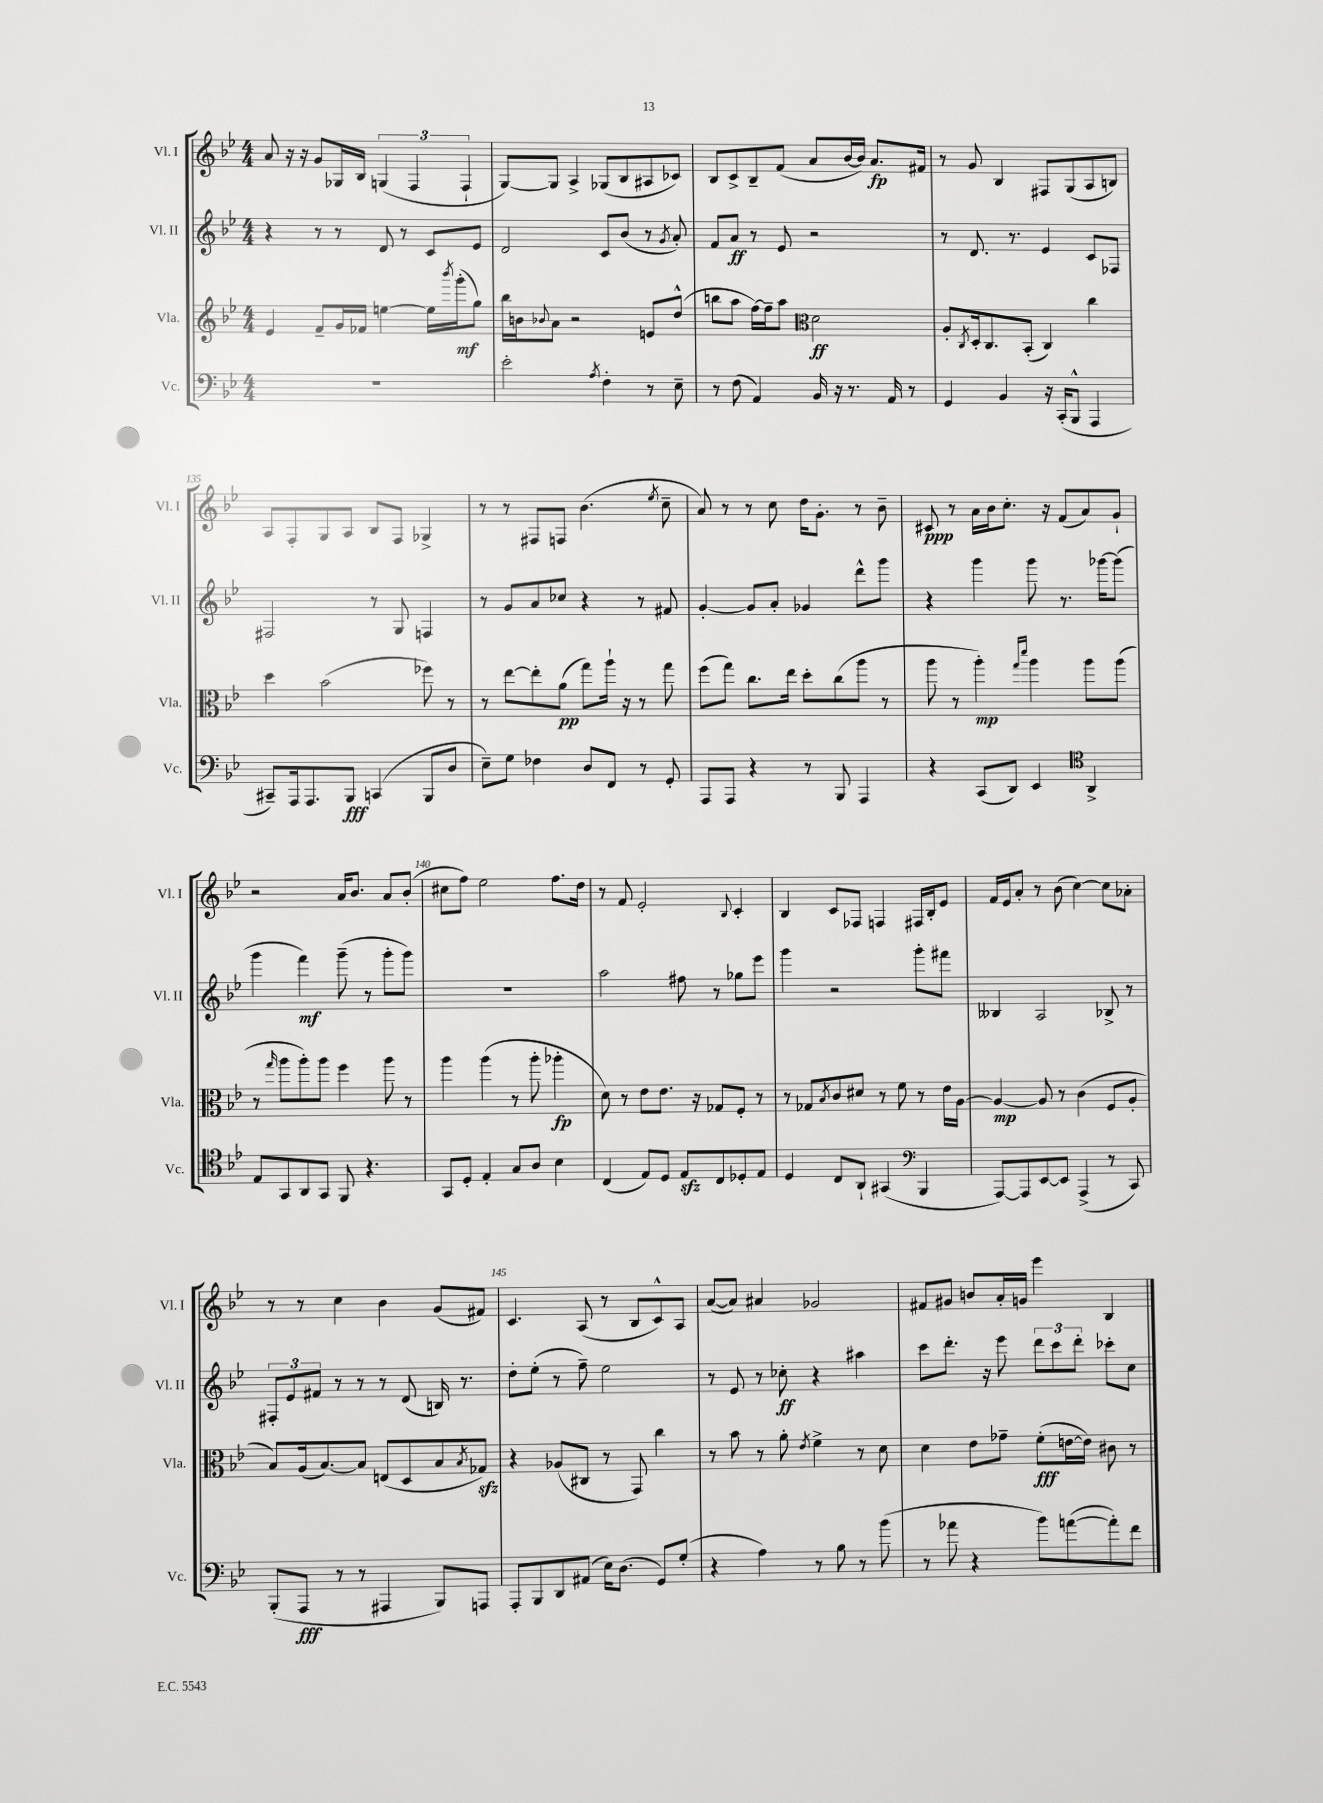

**kern	**kern	**kern	**kern
*staff4	*staff3	*staff2	*staff1
*clefF4	*clefG2	*clefG2	*clefG2
*k[b-e-]	*k[b-e-]	*k[b-e-]	*k[b-e-]
*M4/4	*M4/4	*M4/4	*M4/4
1r	4e-	4r	8a
.	.	.	16r
.	.	.	16r
.	8f~	8r	8g
.	16g	8r	16G-
.	16f-	.	16B-
.	[4ee	8d	(6G
.	.	8r	.
.	.	.	6F
.	16ee]	8c	.
.	8qbbb-	.	.
.	(16ggg'	.	.
.	.	.	6F`
.	8gg)	8e-	.
=	=	=	=
2e-'	16bb-	2d	[8G)
.	16b	.	.
.	8qqb-	.	.
.	8a	.	8G]
.	2r	.	4A^
8qA	.	.	.
4F'	.	8c	(8G-
.	.	(8b-	8B-
8r	8e	8r	8A#
.	.	8qg	.
8E-~	(8dd^^	8a')	8c-)
=	=	=	=
8r	8bb	8f	8B-
(8F	8aa	8a	8c^
4AA)	[16ff)	8r	8B-~
.	16ff~]	.	.
.	8aa	8e-	(8f
*	*clefC3	*	*
16BB-	2d	2r	8a
16r	.	.	.
8.r	.	.	[16b-
.	.	.	16b-])
.	.	.	8.a
16AA	.	.	.
8r	.	.	.
.	.	.	16f#
=	=	=	=
4GG	8A'	8r	8r
.	8qC	.	.
.	16D'	8.d	8g
.	8.C	.	.
4BB-	.	.	4B-
.	.	8.r	.
.	(8BB-'	.	.
16r	4C)	4e-	8F#
(16CC'	.	.	.
8BBB-^^	.	.	(8G
4AAA	4cc	8c	8A
.	.	8F-	8B)
=	=	=	=
8CC#~)	4dd	2F#	8A
16AAA	.	.	8F'
8.AAA	.	.	.
.	(2b-	.	8G
8BBB-	.	.	8A
(4CC	.	8r	8B-
.	.	8G	8F
8BBB-	8ff-)	4F	4G-^
8D	8r	.	.
=	=	=	=
8E-~)	8r	8r	8r
8G	[8ee-	8g	8r
4F-	8ee-']	8a	8F#
.	(8a	8cc-	8F
8D	8gg)	4r	(4.b-
8FF	16aa`	.	.
.	16r	.	.
8r	8r	8r	.
.	.	.	8qee-
8GG'	8gg	8f#	8cc~
=	=	=	=
8AAA	(8ff	[4g'	8a)
8AAA	8gg)	.	8r
4r	8.cc	8g]	8r
.	.	8a'	8cc
.	16ee-	.	.
8r	8dd'	4g-	16dd
.	.	.	8.g'
8BBB-	(8cc	.	.
4AAA	8aa	8ddd^^	8r
.	8r	8ggg	8b-~
=	=	=	=
4r	8aa	4r	8c#
.	8r	.	8r
(8CC	4aa')	4ggg	16a
.	.	.	16b-
8DD)	.	.	8.cc'
.	16qqgg	.	.
.	16qqddd	.	.
4EE-	4aa	8ggg	.
.	.	.	16r
.	.	8.r	(8f
*clefC4	*	*	*
4AA^	8aa	.	8a)
.	.	[16ggg-	.
.	(8aa	(8ggg-]	8g`
=	=	=	=
8E-	8r	4ggg	2r
.	16qqgg	.	.
8GG	8aa	.	.
8AA	8aa')	4fff)	.
8GG	8aa	.	.
8FF	4ff	(8ggg~	16a
.	.	.	8.b-
4.r	.	8r	.
.	8aa	8ggg'	8a
.	8r	8ggg)	(8b-'
=	=	=	=
8GG	4aa	1r	8cc#
8D'	.	.	8ff)
4E-'	(4aa	.	2ee-
8G	8r	.	.
8A	8aa'	.	.
4B-	4aa-'	.	8.ff
.	.	.	16dd
=	=	=	=
(4C	8d)	2aa	8r
.	8r	.	8f
8E-)	8e-	.	2e-'
8D	8.e-	.	.
8E-	.	8ff#	.
.	16r	.	.
8C	8G-	8r	.
.	.	.	8qqB-
8D-'	8F'	8gg-	4c'
8E-	8r	8eee-	.
=	=	=	=
4D	8r	4ggg	4B-
.	8G-	.	.
.	8qB-	.	.
8C	8c	2r	8c
8AA`	8d#	.	8F-
(4GG#	8r	.	4F
.	8f	.	.
*clefF4	*	*	*
4BBB-	8r	8ggg'	16F#
.	.	.	16B-'
.	16e-	8fff#	8e-
.	[16A	.	.
=	=	=	=
[8AAA)	4A_	4B--	16f
.	.	.	16e-
8AAA]	.	.	8a'
[8EE-	8A]	2A	8r
8EE-]	8r	.	(8b-
(4AAA^	(4c	.	[4cc)
8r	8F	8B-^	8cc]
8CC)	8A'	8r	8a-'
=	=	=	=
(8BBB-'	8B-)	12F#'	8r
.	.	12e-	.
8AAA	(16A	.	8r
.	.	12f#	.
.	[8.B-)	.	.
8r	.	8r	4cc
8r	8B-]	8r	.
4AAA#	(8E	8r	4b-
.	8D	(8d	.
8BBB-)	8B-	16B)	(8g
.	.	8.r	.
.	8qB-	.	.
8AAA	8G-)	.	8f#)
=	=	=	=
8AAA'	4r	8dd'	4.c
8BBB-	.	(8ee-'	.
8DD	(8A-	8r	.
(8AA#	8C#	8ff~)	(8A
16E-)	8r	2ee-	8r
(8.D	.	.	.
.	8GG)	.	8B-
8GG)	4cc	.	8c^^)
(8G'	.	.	8A
=	=	=	=
4r	8r	8r	([8a
.	8b-	8e-	8a])
4A)	8r	8r	4a#
.	8a'	8cc-'	.
.	8qe-	.	.
8r	4f^	4r	2g-
8B-	.	.	.
8r	8r	4aa#	.
(8b-	8d	.	.
=	=	=	=
8r	4d	8ccc	8f#
8a-	.	8.ddd'	8g#
4r	8e-	.	8b
.	.	16r	.
.	8g-~	8eee-	16a'
.	.	.	16g
8b-)	(8f'	12ddd	4eee-
.	.	12ccc	.
([8a	[16e	.	.
.	.	12ddd'	.
.	16e])	.	.
8a'])	8c#	8ccc-'	4B-
8f	8r	8cc	.
==	==	==	==
*-	*-	*-	*-
